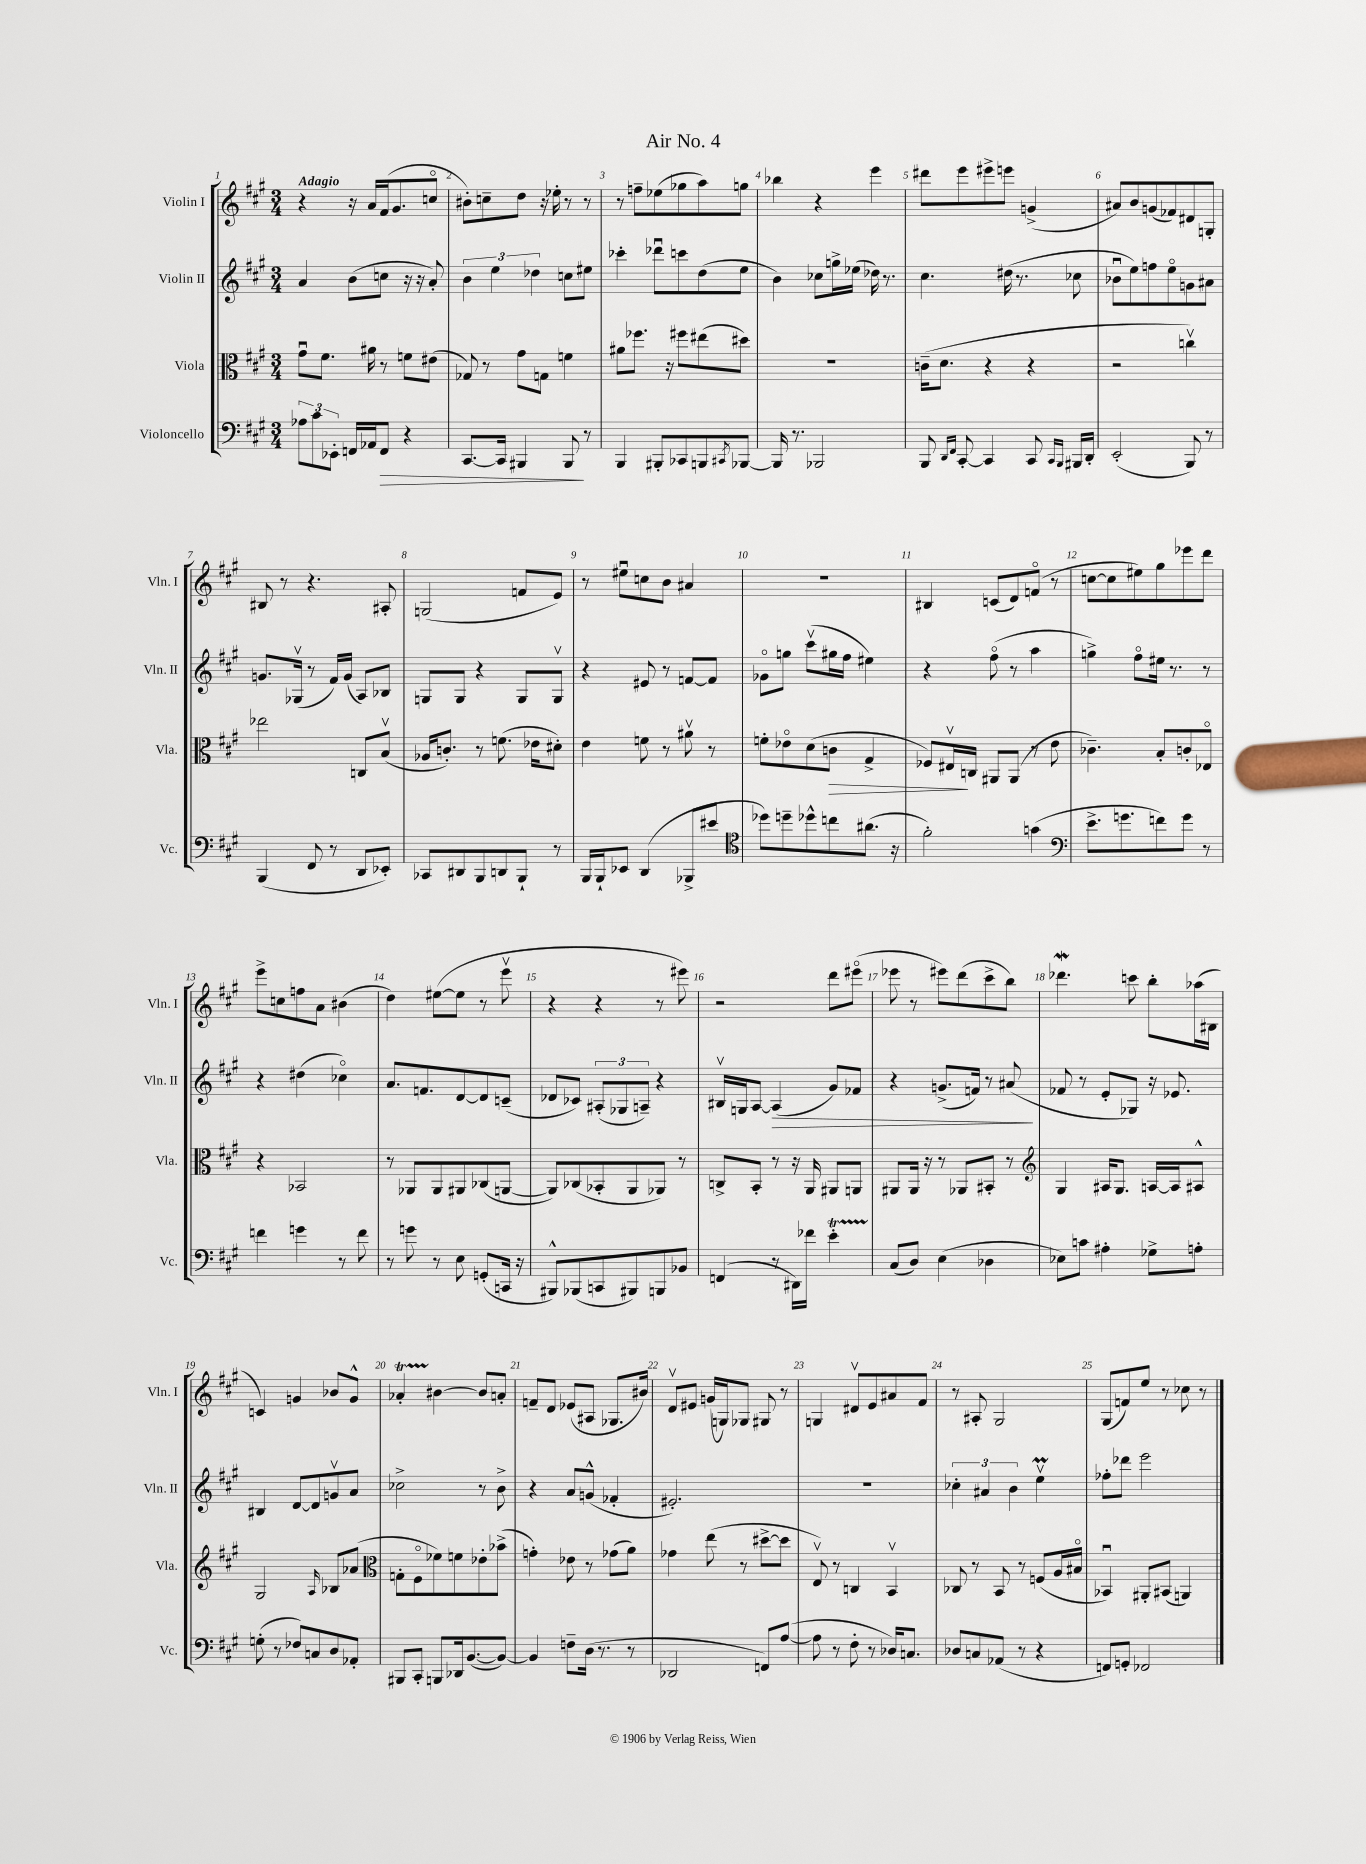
\header { title = "Air No. 4" }
<<
\new StaffGroup <<
\new Staff = "s0" \with { instrumentName = "Violin I" shortInstrumentName = "Vln. I" } {
    \clef treble \key a \major \numericTimeSignature \time 3/4 \tempo "Adagio"
    r4 r16 a'16 fis'16( gis'8. c''8\flageolet |
    bis'8-.) c''8-- d''8 r16 ees''16-. r8 r8 |
    r8 f''8-- ees''8( ges''8 a''8) g''8 |
    bes''4 r4 e'''4 |
    dis'''8 e'''8 eis'''8-> e'''8 g'4->( |
    ais'8) b'8 g'8( fes'8) dis'8 g8-. |
    bis8 r8 r4. ais8-. |
    g2( f'8 e'8) |
    r8 eis''8\downbow c''8 b'8 ais'4 |
    R2. |
    bis4 c'8( d'8) f'8\flageolet( r8 |
    c''8~ c''8 eis''8) gis''8 ees'''8 d'''8 |
    e'''8-> c''8 f''8 a'8 bis'4( |
    d''4) eis''8~( eis''8 r8 e'''8\upbow |
    r4 r4 r8 eis'''8) |
    r2 d'''8 eis'''8\flageolet( |
    ees'''8 r8 eis'''8) d'''8( cis'''8-> b''8) |
    des'''4.\mordent c'''8 b''8-. aes''16( bis16 |
    c'4) g'4 bes'8 g'8-^ |
    aes'4-.\startTrillSpan bis'4~\stopTrillSpan bis'8 a'8-. |
    f'8-- d'8 ees'8( ais8 ges8. bis'16) |
    d'8\upbow eis'8 g'16( g16) ges8 gis8 r8 |
    g4 dis'8\upbow e'8 ais'8 fis'8 |
    r8 ais8-. gis2 |
    gis8( f'8) e''8 r8 ces''8 r8 \bar "|." |
}
\new Staff = "s1" \with { instrumentName = "Violin II" shortInstrumentName = "Vln. II" } {
    \clef treble \key a \major \numericTimeSignature \time 3/4
    a'4 b'8( c''8 r16 r16 a'8-.) |
    \tuplet 3/2 { b'4 e''4 des''4 } c''8 eis''8 |
    ces'''4-. des'''8\downbow c'''8 d''8( e''8 |
    b'4) ces''8 g''16-> ees''16( des''16) r8. |
    cis''4. dis''16( r8. ces''8 |
    bes'8\downbow e''8) f''8 e''8\flageolet g'8 ais'8 |
    g'8. ges16\upbow( r8 fis'16) g'16( a8) bes8 |
    g8 g8 r4 g8 g8\upbow |
    r4 eis'8 r8 f'8~ f'8 |
    ges'8\flageolet g''8 cis'''8\upbow( gis''16 fis''16 eis''4) |
    r4 fis''8\flageolet( r8 a''4 |
    g''4->) fis''8\flageolet eis''16 r8. r8 |
    r4 dis''4( ces''4\flageolet) |
    a'8. f'8. d'8~ d'8 c'8--( |
    des'8 ces'8) \tuplet 3/2 { ais8-.( ges8 a8--) } r4 |
    bis16\upbow g16 a8~ a4\>( gis'8) fes'8 |
    r4 g'8.->( f'16) r8 ais'8\!( |
    fes'8 r8 e'8-. ges8) r16 ees'8. |
    bis4 d'8~ d'8 g'8\upbow a'8 |
    ces''2-> r8 b'8-> |
    r4 a'8 g'8-^( fes'4-. |
    eis'2.-.) |
    R2. |
    \tuplet 3/2 { ces''4-. ais'4 b'4 } e''4\upbow\prall |
    fes''8-. des'''8 e'''2 \bar "|." |
}
\new Staff = "s2" \with { instrumentName = "Viola" shortInstrumentName = "Vla." } {
    \clef alto \key a \major \numericTimeSignature \time 3/4
    gis'8\downbow fis'8. ais'16 r8 f'8 eis'8( |
    ges8) r8 gis'8 g8 f'4 |
    ais'8 fes''8. r16 fis''8 eis''8( dis''8) |
    R2. |
    c'16--( d'8. r4 r4 |
    r2 c''4\upbow) |
    ees''2 c8 b8\upbow( |
    aes16 c'8.-.) r8 f'8.( ees'16 dis'8-.) |
    e'4 f'8 r8 ais'8\upbow r8 |
    f'8-. ees'8\flageolet d'8( c'8\> gis4-> |
    fes8) eis16\upbow\! c16 ais,8 ais,8( r8 e'8 |
    ces'4.--) b8-. c'8-. ees8\flageolet |
    r4 bes,2 |
    r8 aes,8 aes,8 ais,8 ces8( a,8~ |
    a,8) ces8( bes,8-. a,8 aes,8) r8 |
    c8-> b,8-. r8 r16 a,16 ais,8 a,8 |
    ais,8 ais,16 r16 r8 aes,8 bis,8-. r8 |
    \clef treble gis4 ais16 gis8. a16~ a16 ais8-^ |
    gis2 \grace { a16 } bes8 aes'8( |
    \clef alto g8-. fis8\flageolet fes'8) f'8 ees'8-. bes'8->( |
    g'4-.) ees'8 r8 ges'8( a'8) |
    ges'4 e''8( r8 dis''8~-> dis''8 |
    e8\upbow) r8 c4 b,4\upbow |
    ces8 r8 b,8 r8 f8( a16 bis16\flageolet |
    bes,4\downbow) ais,8-. bis,8( a,4) \bar "|." |
}
\new Staff = "s3" \with { instrumentName = "Violoncello" shortInstrumentName = "Vc." } {
    \clef bass \key a \major \numericTimeSignature \time 3/4
    \tuplet 3/2 { aes8 cis'8 ees,8-. } f,16 aes,16 f,8\> r4 |
    cis,8.~ cis,16 bis,,4 bis,,8\! r8 |
    b,,4 bis,,8-. ces,8 b,,8 \acciaccatura { cis,8 } bes,,8~ |
    bes,,16 r8. bes,,2 |
    b,,8 \grace { d,16 fis,16 } cis,8~-. cis,4 cis,8 \grace { cis,16 b,,16 } bis,,16 d,16-. |
    e,2-.( b,,8) r8 |
    b,,4( fis,8 r8 d,8 ees,8-.) |
    ces,8 dis,8 b,,8 d,8 b,,8-! r8 |
    b,,16 b,,16-! ees,8 d,4( bes,,8-> eis'8 |
    \clef tenor des''8) d''8-- des''8-^ c''8 ais'8.( r16 |
    fis'2-.) g'4( |
    \clef bass e'8.-> g'8. f'8) g'8 r8 |
    f'4 g'4 r8 f'8 |
    r8 g'8 r8 e8 g,8-.( c,16 r16 |
    bis,,8-^) bes,,8( c,8 bis,,8) b,,8 bes,8 |
    f,4( r8 dis,16) fes'16 e'4-.\startTrillSpan |
    cis8\stopTrillSpan( d8) e4( des4 |
    ees8) c'8 ais4-. ges8-> a8-. |
    g8-.( r8 fes8) c8 d8 aes,8-. |
    bis,,8 cis,8-. b,,8 des,16 b,8.~( b,8~) |
    b,4 f8-- d16( r8. r8 |
    des,2 f,8) a8~( |
    a8 r8 fis8-. r8 des16) c8. |
    des8 c8 aes,8( r8 r4 |
    f,8) g,8-. fes,2 \bar "|." |
}
>>
>>
\layout { \context { \Score \override BarNumber.break-visibility = ##(#f #t #t) barNumberVisibility = #all-bar-numbers-visible } }
